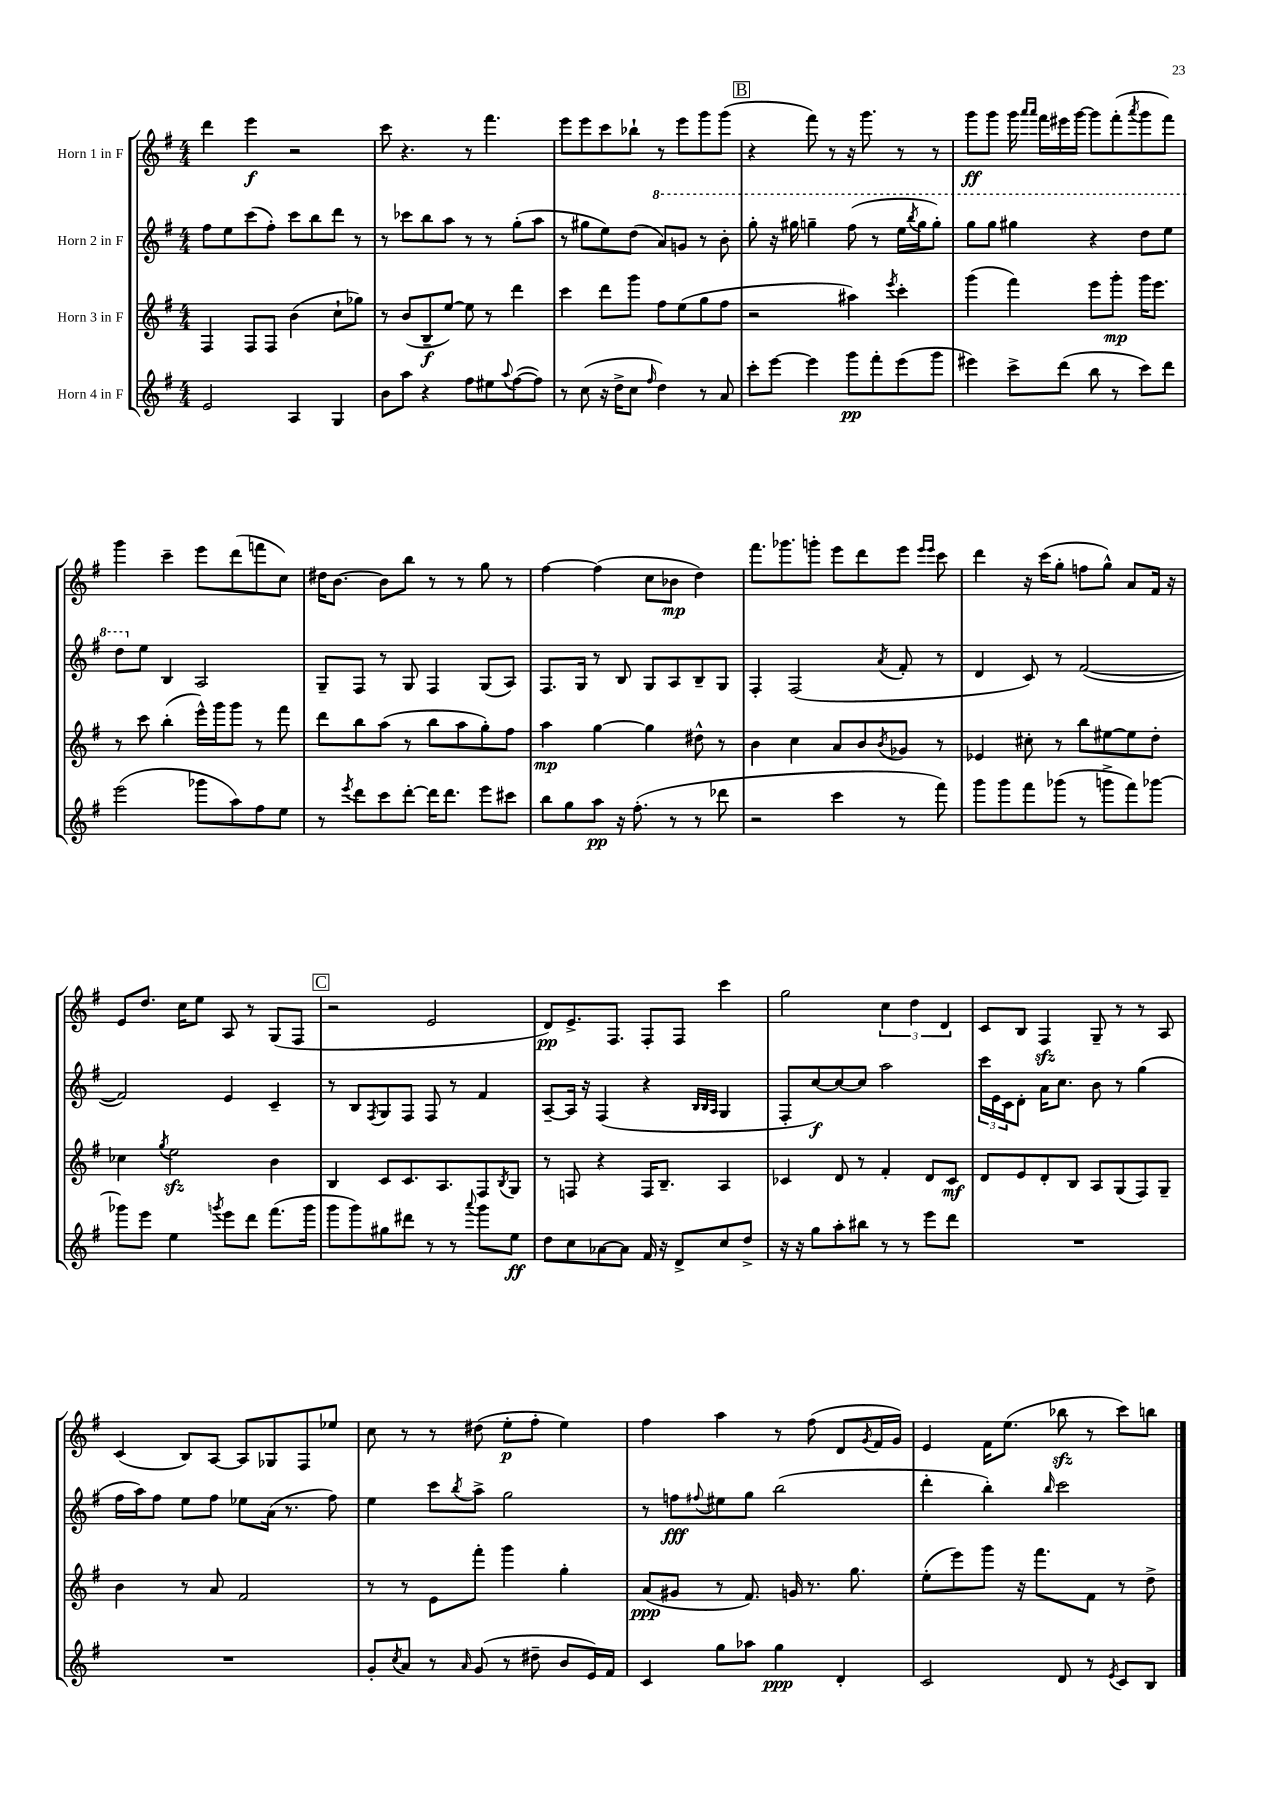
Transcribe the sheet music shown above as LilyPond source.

<<
\new StaffGroup <<
\new Staff = "s0" \with { instrumentName = "Horn 1 in F" } {
    \clef treble \key g \major \numericTimeSignature \time 4/4
    d'''4 e'''4\f r2 |
    c'''8 r4. r8 fis'''4. |
    e'''8 e'''8 c'''8 bes''8-! r8 e'''8 g'''8 g'''8( |
    \mark \markup { \box "B" } r4 fis'''8) r8 r16 g'''8. r8 r8 |
    g'''8\ff g'''8 g'''16 \grace { a'''16 a'''16 } fis'''16 eis'''16 g'''16~ g'''8 fis'''8-.( \acciaccatura { a'''8 } g'''8 fis'''8) |
    g'''4 c'''4-- e'''8 d'''8( f'''8 c''8) |
    dis''16 b'8.~ b'8 b''8 r8 r8 g''8 r8 |
    fis''4~ fis''4( c''8 bes'8\mp d''4) |
    fis'''8. ges'''8. g'''8-. e'''8 d'''8 e'''8 \grace { e'''16 e'''16 } c'''8 |
    d'''4 r16 c'''16( g''8-. f''8 g''8-^) a'8 fis'16 r16 |
    e'8 d''8. c''16 e''8 a8 r8 g8( fis8 |
    \mark \markup { \box "C" } r2 e'2 |
    d'8\pp) e'8.-> fis8. fis8-. fis8 c'''4 |
    g''2 \tuplet 3/2 { c''4 d''4 d'4 } |
    c'8 b8 fis4\sfz g8-- r8 r8 a8 |
    c'4( b8) a8~ a8 ges8 fis8 ees''8 |
    c''8 r8 r8 dis''8( e''8-.\p fis''8-. e''4) |
    fis''4 a''4 r8 fis''8( d'8 \acciaccatura { g'8 } fis'16 g'16) |
    e'4 fis'16 e''8.( bes''8\sfz r8 c'''8) b''8 \bar "|." |
}
\new Staff = "s1" \with { instrumentName = "Horn 2 in F" } {
    \clef treble \key g \major \numericTimeSignature \time 4/4
    fis''8 e''8 c'''8( fis''8-.) c'''8 b''8 d'''8 r8 |
    r8 ces'''8 b''8 a''8 r8 r8 g''8-.( a''8 |
    r8 gis''8 e''8) d''8( \ottava #1 a''8) g''8 r8 b''8-. |
    \mark \markup { \box "B" } g'''8-. r16 gis'''16 g'''4-- fis'''8( r8 e'''16 \acciaccatura { b'''8 } g'''16 g'''8-.) |
    g'''8 g'''8 gis'''4 r4 d'''8 e'''8 |
    d'''8 \ottava #0 e''8 b4 a2 |
    g8-- fis8 r8 g8 fis4 g8( a8) |
    fis8. g16 r8 b8 g8 a8 b8-- g8 |
    fis4-. fis2( \acciaccatura { a'8 } fis'8-. r8 |
    d'4 c'8) r8 fis'2~( |
    fis'2) e'4 c'4-- |
    \mark \markup { \box "C" } r8 b8 \acciaccatura { fis8 } g8 fis8 fis8 r8 fis'4 |
    a8~-- a16 r16 fis4( r4 \grace { b32 b32 a32 } g4 |
    fis8-. c''8~\f) c''8~ c''8 a''2 |
    \tuplet 3/2 { c'''16 e'16 c'16 } d'8-. a'16 c''8. b'8 r8 g''4( |
    fis''16 a''16) fis''8 e''8 fis''8 ees''8 a'16( r8. fis''8) |
    e''4 c'''8 \acciaccatura { b''8 } a''8-> g''2 |
    r8 f''8\fff \appoggiatura { fis''8 } eis''8 g''8 b''2( |
    d'''4-. b''4-.) \grace { b''16 } c'''2 \bar "|." |
}
\new Staff = "s2" \with { instrumentName = "Horn 3 in F" } {
    \clef treble \key g \major \numericTimeSignature \time 4/4
    fis4 fis8 fis8 b'4( c''8-! ges''8) |
    r8 b'8( b8--\f e''8~) e''8 r8 d'''4 |
    c'''4 d'''8 g'''8 fis''8 e''8( g''8 fis''8 |
    \mark \markup { \box "B" } r2 ais''4) \acciaccatura { e'''8 } c'''4-. |
    g'''4( fis'''4) e'''8 g'''8-.\mp g'''16 e'''8. |
    r8 c'''8 b''4-.( e'''16-^) g'''16 g'''8 r8 fis'''8 |
    d'''8 b''8 a''8( r8 b''8 a''8 g''8-.) fis''8 |
    a''4\mp g''4~ g''4 dis''8-^ r8 |
    b'4 c''4 a'8 b'8 \acciaccatura { b'8 } ges'8 r8 |
    ees'4 cis''8-. r8 b''8 eis''8~ eis''8 d''8-. |
    ces''4 \acciaccatura { g''8 } e''2\sfz b'4 |
    \mark \markup { \box "C" } b4 c'8 c'8. a8. fis8 \acciaccatura { b8 } g8 |
    r8 f8 r4 f16 b8.-- a4 |
    ces'4 d'8 r8 fis'4-. d'8 ces'8\mf |
    d'8 e'8 d'8-. b8 a8 g8( fis8) g8-- |
    b'4 r8 a'8 fis'2 |
    r8 r8 e'8 fis'''8-. g'''4 g''4-. |
    a'8\ppp( gis'8 r8 fis'8.) g'16 r8. g''8. |
    e''8-.( e'''8) g'''8 r16 fis'''8. fis'8 r8 d''8-> \bar "|." |
}
\new Staff = "s3" \with { instrumentName = "Horn 4 in F" } {
    \clef treble \key g \major \numericTimeSignature \time 4/4
    e'2 a4 g4 |
    b'8 a''8 r4 fis''8 eis''8 \appoggiatura { a''8 } fis''8~( fis''8) |
    r8 c''8( r16 d''16-> c''8 \grace { fis''16 } d''4) r8 a'8 |
    \mark \markup { \box "B" } c'''8-. e'''8~ e'''4 g'''8\pp fis'''8-. e'''8( g'''8 |
    eis'''4) c'''8-> d'''8( b''8 r8 c'''8) d'''8 |
    e'''2( ges'''8 a''8) fis''8 e''8 |
    r8 \acciaccatura { e'''8 } d'''8 c'''8 d'''8~-. d'''16 d'''8. e'''8 cis'''8 |
    b''8 g''8 a''8\pp r16 fis''8.-.( r8 r8 des'''8 |
    r2 c'''4 r8 fis'''8) |
    g'''8 g'''8 fis'''8 ges'''8( r8 g'''8-> fis'''8) ges'''8~ |
    ges'''8 e'''8 e''4 \acciaccatura { g'''8 } e'''8 d'''8 fis'''8.( g'''16 |
    \mark \markup { \box "C" } g'''8 g'''8) gis''8 dis'''8 r8 r8 \appoggiatura { a'''8 } g'''8 e''8\ff |
    d''8 c''8 aes'8~ aes'8 fis'16 r16 d'8-> c''8 d''8-> |
    r16 r16 g''8 a''8-. bis''8 r8 r8 e'''8 d'''8 |
    R1 |
    R1 |
    g'8-. \acciaccatura { c''8 } a'8 r8 \grace { a'16 } g'8( r8 dis''8-- b'8 e'16) fis'16 |
    c'4 g''8 aes''8 g''4\ppp d'4-. |
    c'2 d'8 r8 \acciaccatura { e'8 } c'8 b8 \bar "|." |
}
>>
>>
\layout { \context { \Score \remove "Bar_number_engraver" } }
